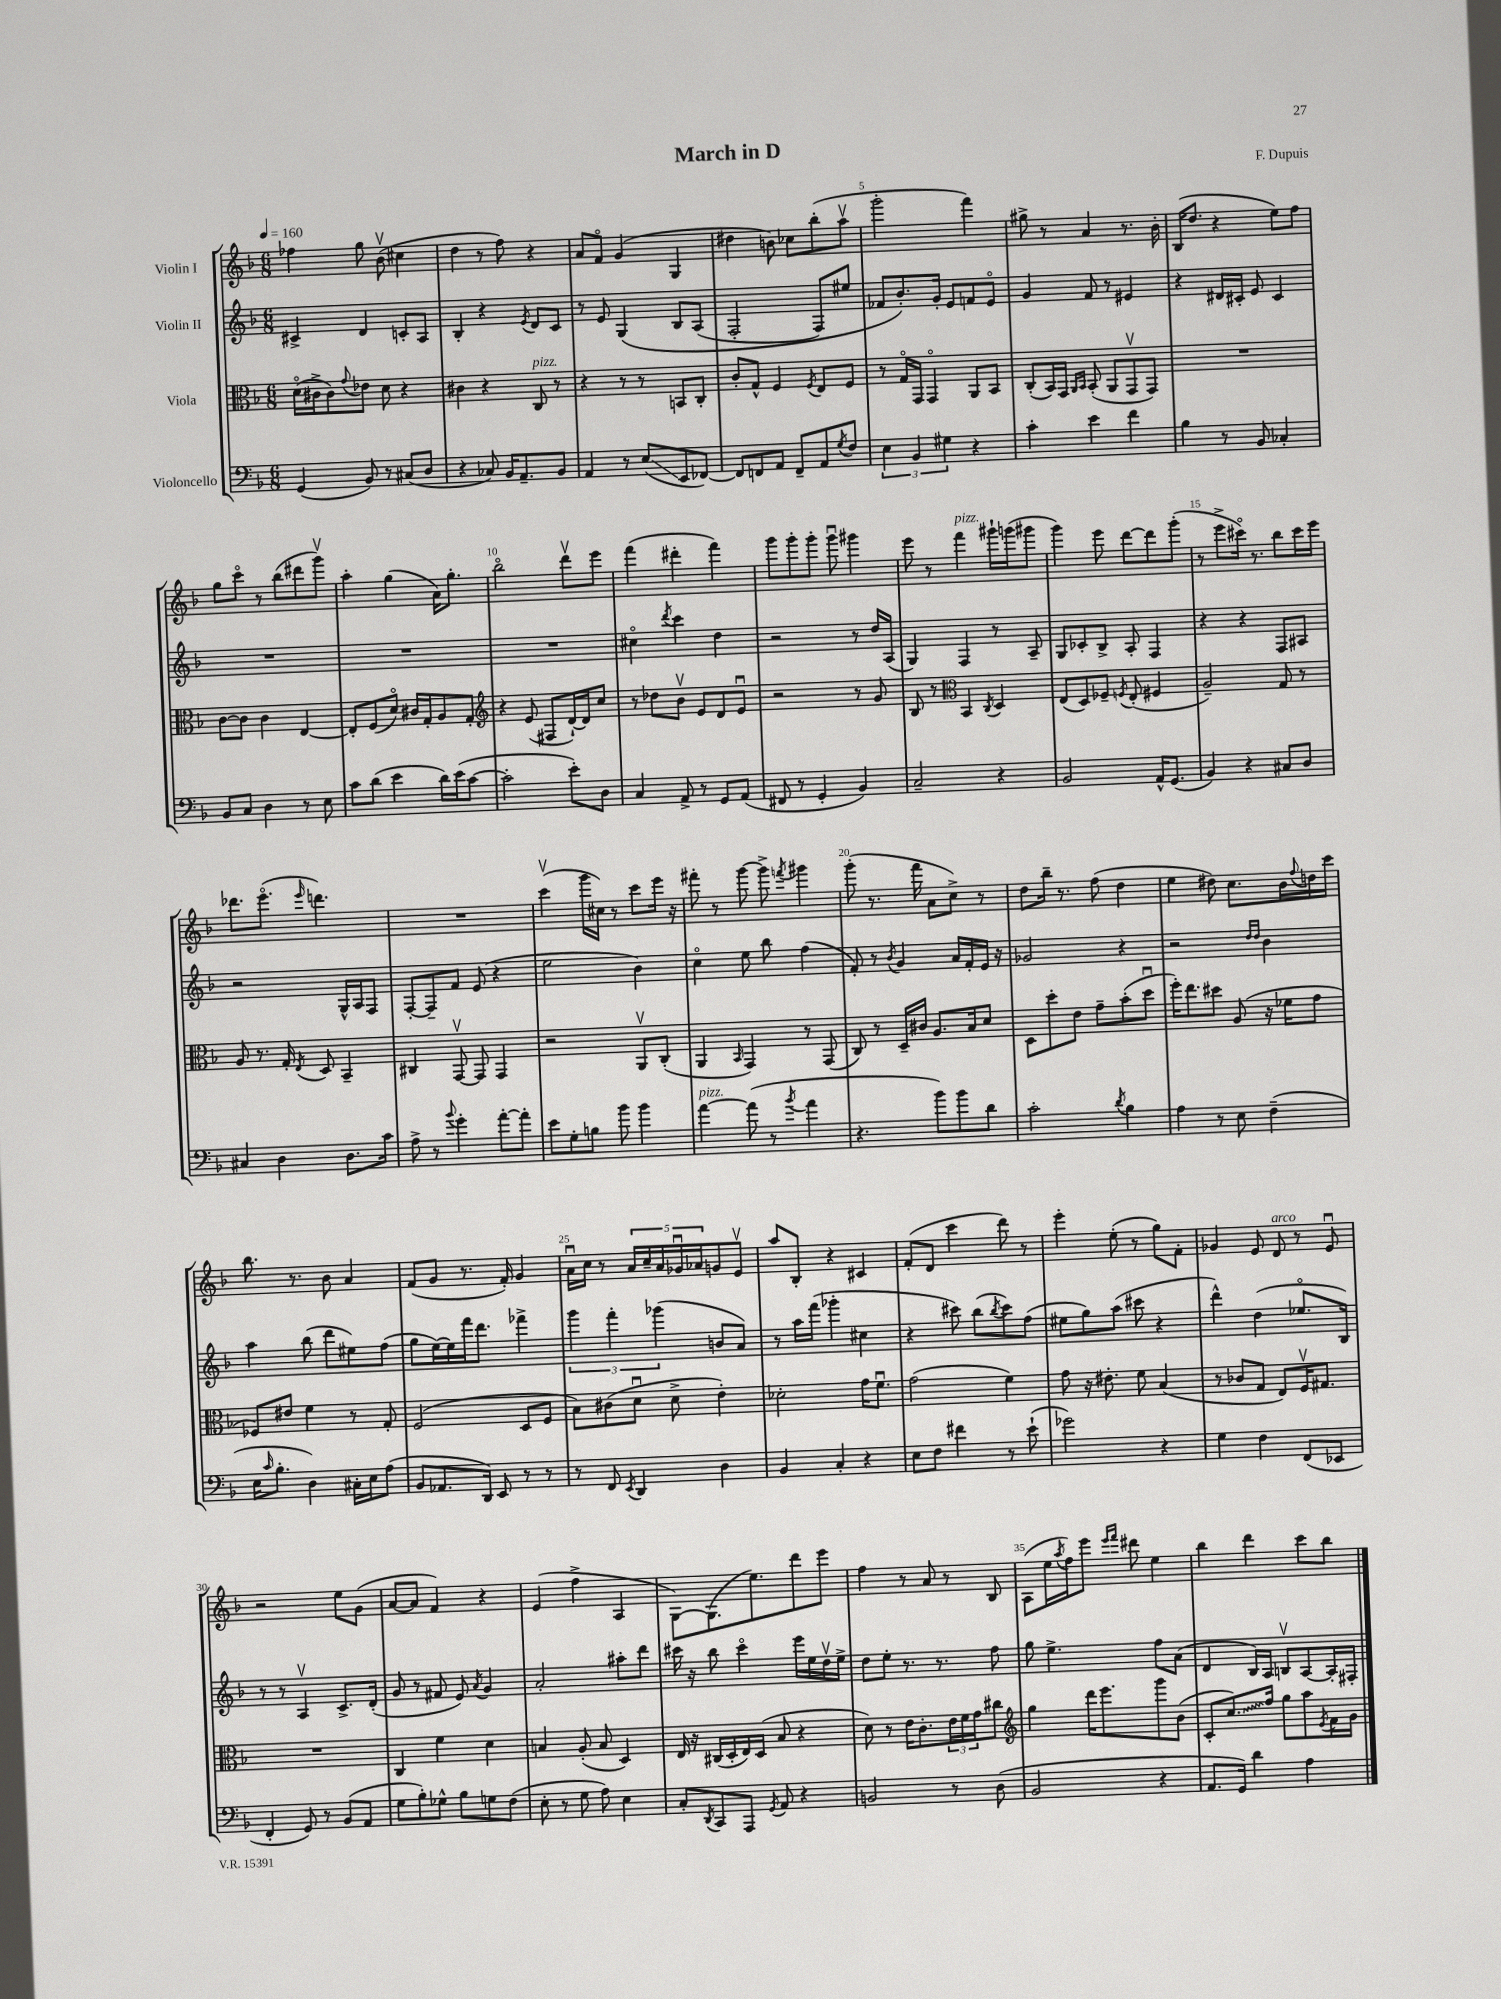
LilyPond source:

\header { title = "March in D" composer = "F. Dupuis" }
<<
\new StaffGroup <<
\new Staff = "s0" \with { instrumentName = "Violin I" } {
    \clef treble \key f \major \numericTimeSignature \time 6/8 \tempo 4 = 160
    fes''4 g''8 bes'8\upbow( cis''4 |
    d''4 r8 f''8) r4 |
    a'8 f'8\flageolet g'4( g4 |
    dis''4 b'8) ces''8 bes''8-.( a''8\upbow |
    g'''2-. f'''4) |
    gis''8-> r8 a'4 r8. bes'16-. |
    bes16( d''8. r4 e''8) f''8 |
    g''8 c'''8\flageolet r8 bes''8( dis'''8 g'''8\upbow) |
    a''4-. g''4( a'16) g''8.-. |
    bes''2\flageolet d'''8\upbow e'''8 |
    f'''4( dis'''4-. f'''4) |
    g'''8 g'''8-. g'''8-. g'''8\downbow gis'''4 |
    e'''8 r8 f'''4^\markup { \italic "pizz." } gis'''16-! g'''16( gis'''8 |
    g'''4) e'''8 d'''8~ d'''8 g'''8-.( |
    r8 e'''8-> cis'''16\flageolet) r8. bes''8 cis'''16 e'''16 |
    des'''8. e'''8.\flageolet( \grace { e'''16 } d'''4.) |
    R2. |
    c'''4\upbow( g'''16 cis''16) r8 c'''8 e'''16 r16 |
    fis'''8-. r8 g'''8~ g'''8-> \acciaccatura { f'''8 } gis'''4 |
    g'''8-.( r8. f'''16 a'8 c''8->) r8 |
    d''8 bes''16-- r8. f''8( d''4 |
    e''4 dis''8) c''8. bes'16 \appoggiatura { f''8 } d''16 c'''16 |
    bes''8. r8. bes'8 a'4 |
    f'8( g'8 r8. f'16-.) g'4 |
    a'16\downbow c''16 r8 \tuplet 5/4 { a'16 c''16-- a'16 ges'16\downbow aes'16 } g'8 e'8\upbow |
    a''8 bes8-. r4 cis'4 |
    f'8-.( d'8 c'''4 d'''8) r8 |
    e'''4-. e''8-.( r8 g''8) f'8-. |
    ges'4 e'8 d'8^\markup { \italic "arco" } r8 e'8\downbow |
    r2 e''8 g'8( |
    a'8~ a'8 f'4) r4 |
    e'4( f''4-> a4 |
    g8~) g8.( e''8.) d'''8 e'''8 |
    f''4 r8 a'8 r8 bes8 |
    a8( e''16 \acciaccatura { a''8 } f''16) e'''8 \grace { e'''16 f'''16 } dis'''8 e''4 |
    bes''4 d'''4 c'''8 bes''8 \bar "|." |
}
\new Staff = "s1" \with { instrumentName = "Violin II" } {
    \clef treble \key f \major \numericTimeSignature \time 6/8
    cis'4-> d'4 c'8-. a8 |
    bes4-. r4 \acciaccatura { e'8 } d'8 c'8 |
    r8 e'8 g4\( bes8 a8( |
    f2-. f8) eis''8 |
    fes'8 bes'8.-.\) g'16-. e'8 f'8 e'8\flageolet |
    g'4 f'8 r8 eis'4 |
    r4 dis'16 cis'16-. e'8 cis'4 |
    R2. |
    R2. |
    R2. |
    cis''4\flageolet \acciaccatura { d'''8 } c'''4 d''4 |
    r2 r8 d''16 a16( |
    g4) f4 r8 a8-- |
    g8 ces'8-. bes8-> a8-. f4 |
    r4 r4 f8 ais8 |
    r2 g16-^ a16 f8 |
    f8~-. f8-- f'8 e'8( r4 |
    e''2 bes'4) |
    c''4\flageolet e''8 bes''8 f''4( |
    f'8-.) r8 \acciaccatura { bes'8 } g'4 a'16 f'16-. e'16 r16 |
    ges'2 r4 |
    r2 \grace { d''16 d''16 } bes'4 |
    a''4 bes''8( d'''8 eis''8) f''8( |
    g''8 e''16~) e''16 f'''16 d'''8. fes'''4-> |
    \tuplet 3/2 { g'''4 f'''4-. ges'''4( } b'8 a'8) |
    r8 a''16 f'''16( ges'''4-. cis''4 |
    r4 cis'''8) bes''8( \acciaccatura { bes''8 } cis'''8) f''8( |
    eis''8 g''8) a''8( cis'''8 r4 |
    d'''4-^) d''4( ees''8.\flageolet bes16) |
    r8 r8 a4\upbow c'8.-> d'16-.( |
    g'8 r8 fis'8 e'8) \acciaccatura { a'8 } g'4 |
    a'2-. ais''8-. d'''8 |
    cis'''16 r16 bes''8 cis'''4\flageolet e'''16 e''16 d''16\upbow e''16-> |
    d''8 e''8-. r8. r8. f''8 |
    g''8 e''4.-> f''8 a'8( |
    d'4 bes16) a16 b8\upbow a8~ a16-. fis16-. \bar "|." |
}
\new Staff = "s2" \with { instrumentName = "Viola" } {
    \clef alto \key f \major \numericTimeSignature \time 6/8
    d'16\flageolet( cis'16-> cis'8) \appoggiatura { g'8 } ees'8 d'8 r4 |
    cis'4 r4 c8^\markup { \italic "pizz." } r8 |
    r4 r8 r8 b,8 c8-. |
    c'8-. g8-^ f4 \acciaccatura { f8 } e8 f8 |
    r8 g16\flageolet g,16 g,4\flageolet a,8 bes,8 |
    c8-.( bes,16) g,16 \grace { a,16 bes,16 } bes,8-.( a,8 g,8\upbow g,8) |
    R2. |
    c'8~ c'8 c'4 e4~ |
    e8-. f8( d'8\flageolet) cis'16 g16-. a8 g8-. |
    \clef treble r4 e'8( fis8 d'16~-!) d'16 c''8 |
    r8 des''8 bes'8\upbow e'8 d'8 e'8\downbow |
    r2 r8 g'8 |
    bes8 r8 \clef alto bes,4 \acciaccatura { c8 } d4 |
    e8( d8) fes8-- \acciaccatura { f8 } e8-.( fis4 |
    a2--) g8 r8 |
    a8 r8. g16-. \acciaccatura { e8 } d8 bes,4-- |
    cis4 g,8~\upbow g,8 g,4 |
    r2 a,8\upbow c8-.( |
    a,4 \grace { bes,16 } g,4) r8 g,8( |
    c8) r8 d16-- cis'16 a8. bes16 d'8 |
    d8 d''8-. e'8 g'8-- bes'8-.( d''8\downbow |
    f''16-.) e''8. dis''8 a8( r16 fes'16 g'8 |
    fes8) eis'8 f'4 r8 g8-. |
    f2( d8 f8 |
    bes8) cis'8( d'8\downbow d'8-> e'4-.) |
    des'2-. g'16 f'8.\downbow |
    g'2( f'4) |
    g'8 r16 eis'8.-. f'8 bes4( |
    r8 ces'8 g8 e8) f16\upbow gis8. |
    R2. |
    c4 f'4 d'4 |
    b4 a8-.( b8 d4) |
    e16 r16 cis16( d16-. e16) d16( bes8 r4 |
    d'8) r8 e'16 c'8.-. \tuplet 3/2 { e'16 f'16 g'16 } cis''8 |
    \clef treble g''4 d'''16 e'''8. g'''8 bes'8( |
    c'8-. \once \override Glissando.style = #'zigzag c''8.\glissando) f''16 g''8 a''8 \acciaccatura { e'8 } f'16 g'16 \bar "|." |
}
\new Staff = "s3" \with { instrumentName = "Violoncello" } {
    \clef bass \key f \major \numericTimeSignature \time 6/8
    g,4( bes,8) r8 cis8( d8 |
    r4 ces8) bes,16 a,8.-- bes,8 |
    a,4 r8 e8\glissando( e,8 fes,8~) |
    fes,8 f,8 a,8 f,8-- a,8 \acciaccatura { g8 } f8 |
    \tuplet 3/2 { e4 bes,4 gis4 } r4 |
    c'4-. e'4 f'4 |
    bes4 r8 bes,8 ces4-. |
    bes,8 c8 d4 r8 e8 |
    c'8 d'8( e'4 d'16) e'16( c'8~ |
    c'2-. e'8-.) d8 |
    c4 a,8-> r8 g,8 a,8( |
    fis,8 r8 g,4-. bes,4) |
    c2-- r4 |
    bes,2 a,16-^ g,8.( |
    bes,4) r4 cis8 d8 |
    cis4 d4 d8. c'16 |
    a8-> r8 \appoggiatura { bes'8 } g'4-. a'8~-. a'8-. |
    e'8 g8-. b8 bes'8 bes'4 |
    a'4~^\markup { \italic "pizz." } a'8( r8 \acciaccatura { bes'8 } a'4 |
    r4. bes'8) bes'8 d'8 |
    c'2-. \acciaccatura { d'8 } bes4 |
    a4 r8 e8 f4--( |
    e16 \grace { c'16 } bes8.-. d4) cis16-. e16 a8( |
    bes,8 aes,8. d,16) e,8 r8 r8 |
    r8 f,8 \acciaccatura { e,8 } d,4 d4 |
    bes,4 c4-. r4 |
    e8 f8 fis'4 r8 e'8-!( |
    ges'2) r4 |
    g4 f4 f,8( ees,8 |
    f,4-. g,8) r8 bes,8( a,8 |
    g8 bes8-.) ges8-^ bes8 g8 f8( |
    e8-. r8 g8 a8) e4 |
    c8-. \acciaccatura { d,8 } c,8 a,,8 \acciaccatura { g,8 } a,8 r4 |
    b,2 r8 d8( |
    bes,2 r4 |
    a,8. g,16) d'4 a4 \bar "|." |
}
>>
>>
\layout { \context { \Score \override BarNumber.break-visibility = ##(#f #t #t) barNumberVisibility = #(every-nth-bar-number-visible 5) } }
